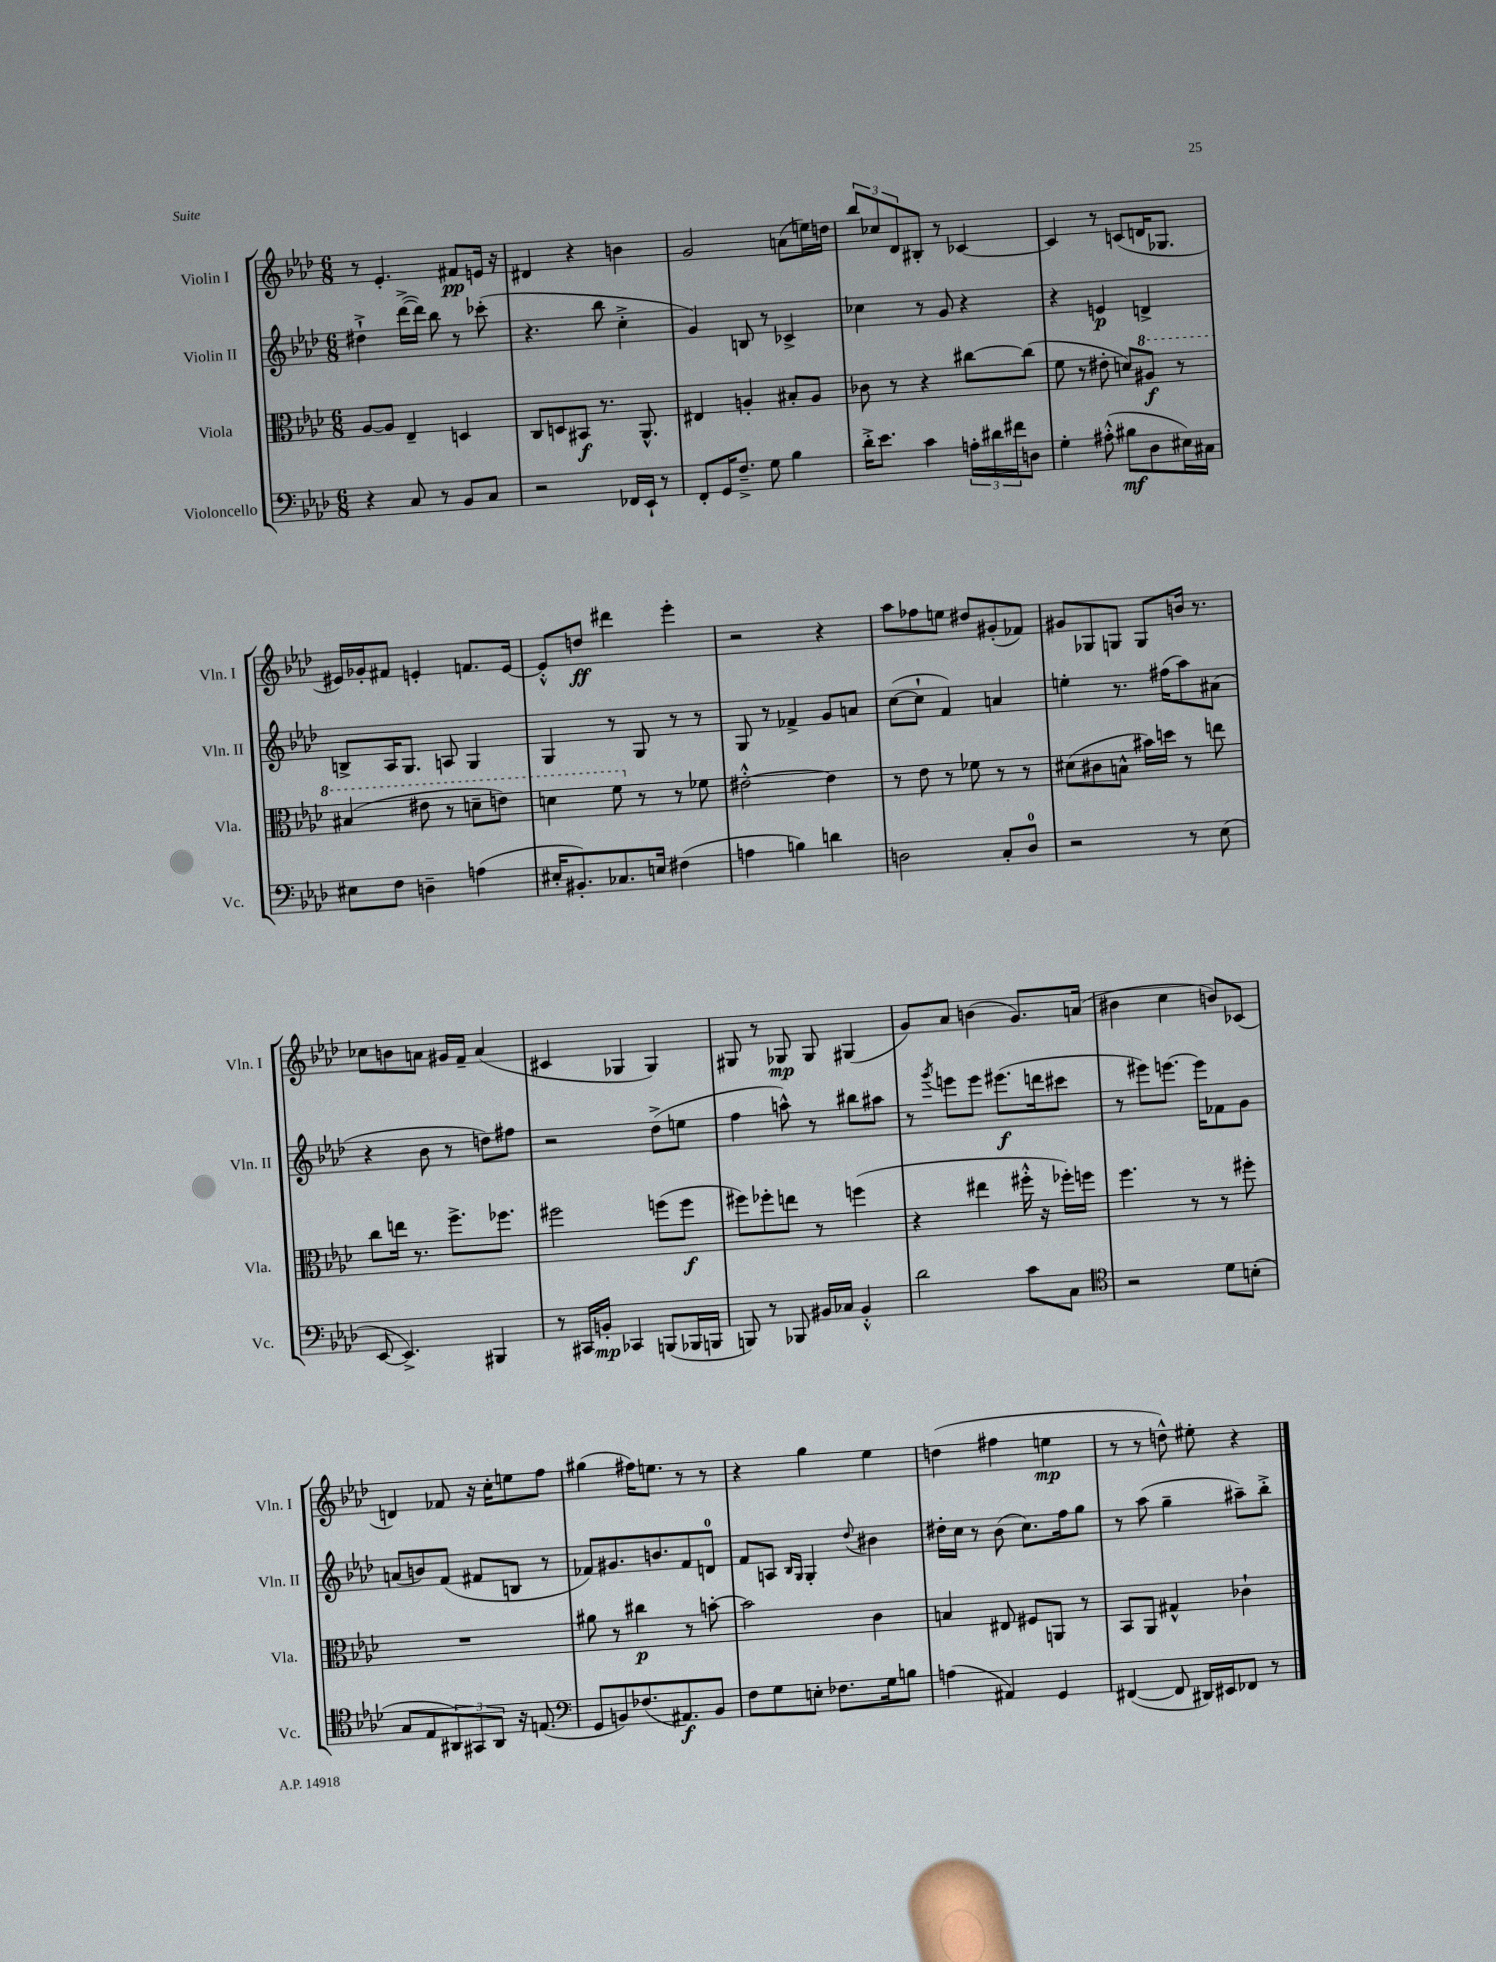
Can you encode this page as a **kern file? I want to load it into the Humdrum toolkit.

**kern	**kern	**kern	**kern
*staff4	*staff3	*staff2	*staff1
*clefF4	*clefC3	*clefG2	*clefG2
*k[b-e-a-d-]	*k[b-e-a-d-]	*k[b-e-a-d-]	*k[b-e-a-d-]
*M6/8	*M6/8	*M6/8	*M6/8
4r	[8A-/L	4dd#`^\	8r
.	8A-/]J	.	4.e-'/
8C/	4E-~/	([16ddd-^\LL	.
.	.	16ddd-\]JJ)	.
8r	.	8bb-\	.
8BB-/L	4D/	8r	8f#/L
8C/J	.	(8ccc-'\	16e/Jk
.	.	.	16r
=	=	=	=
2r	8C/L	4.r	4d#/
.	8D/	.	.
.	8BB#/J	.	4r
.	8.r	8bb-\	.
16FF-/LL	.	4cc'^\	4b\
16EE-`/JJ	8.AA-^^/	.	.
8r	.	.	.
=	=	=	=
8FF'/L	4E#/	4g/)	2g/
16GG/K	.	.	.
8.F~^/J	.	.	.
.	4A'/	8B/	.
8G\	.	8r	.
4B-\	8B#'/L	4c-^/	(8a\L
.	8A/J	.	16ee\L)
.	.	.	16dd\JJ
=	=	=	=
16d-'^\LK	8c-\	4cc-\	12bb-/L
8.e-\J	.	.	.
.	.	.	12cc-/
.	8r	.	.
.	.	.	12d-/
4c\	4r	8r	8B#'/J
.	.	8g/	8r
24A'\LL	[8cc#\L	4r	[4c-/
24d#\	.	.	.
24f#\J	.	.	.
8D\J	(8cc#\]J	.	.
=	=	=	=
4G'\	8f\	4r	4c-/]
.	8r	.	.
(8A#'^^\	8e#'\	4e/	8r
8B#\L	8d/L)	.	(8c/L
8D-\	8a#/J	4d^/	16d/K
.	.	.	8.G-/J
16E#\L)	8r	.	.
16C#\JJ	.	.	.
=	=	=	=
8E#\L	(4b#/	8B^/L	16e#/LL)
.	.	.	16g-'/J
8F\J	.	16A-/K	8f#/J
.	.	8.G/J	.
4D~\	8ee#\	.	4e'/
.	8r	8A/	.
(4A\	8dd~\L	4G/	8.f/L
.	8ee\J)	.	.
.	.	.	[16e/Jk
=	=	=	=
16E#'/LK	4dd\	4G/	8e'^^/]L
8.BB#'/)	.	.	.
.	.	.	8dd/J
8.C-/	8ff\	8r	4ddd#\
.	8r	8G/	.
16E/Jk	.	.	.
(4F#\	8r	8r	4eee-'\
.	8f-\	8r	.
=	=	=	=
4A\	[2e#'^^\	8G/	2r
.	.	8r	.
4B\)	.	4f-^/	.
4d\	4e#\]	8g/L	4r
.	.	8a/J	.
=	=	=	=
2D\	8r	([8cc\L	8aa-\L
.	8e-\	8cc`\]J	8ff-\
.	8r	4f/)	8ee\J
.	8f-\	.	8dd#/L
8C'/L	8r	4a/	(8g#'/
8D/J	8r	.	8f-/J)
=	=	=	=
2r	(8d#\L	4ee'\	8g#/L
.	8c#\	.	8G-/
.	8B^^\J	8.r	8G/J
.	16b#\LL)	.	8G/L
.	16dd\JJ	(16ff#\LK	.
8r	8r	8aa-\)	16b/Jk
.	.	.	8.r
(8E-\	8ee\	(8a#\J	.
=	=	=	=
[8EE-/	8cc\L	4r	8cc-\L
4.EE-^/])	16ee\Jk	.	8b\
.	8.r	.	.
.	.	8b-\	8a\J
.	8.ff^\L	8r	16g#/LL
.	.	.	16f~/JJ
4BBB#/	.	8dd\L)	(4a/
.	8.ff-\J	.	.
.	.	8ff#\J	.
=	=	=	=
8r	2ff#\	2r	4c#/
16CC#/LL	.	.	.
16BB'/JJ	.	.	.
4CC-/	.	.	4G-/
(8BBB/L	(8ff\L	(8dd-^\L	4G-/)
16BBB-/L	8ff\J	8ee\J	.
16BBB/JJ	.	.	.
=	=	=	=
8BBB/)	8ff#\L)	4ff\	8G#/
8r	8ff-'\	.	8r
8BBB-/	8ee\J	8aa^^\)	8G-/
16BB#/LL	8r	8r	8G-/
16C-/JJ	.	.	.
4BB#'^^/	(4ff\	8bb#\L	(4G#/
.	.	8aa#\J	.
=	=	=	=
2d-\	4r	8r	8g/L)
.	.	8qggg/	.
.	.	8eee\L	8a-/J
.	4ee#\	8eee\J	(4b\
.	.	(8.eee#\L	.
8c\L	16ff#'^^\	.	8.g/L)
.	16r	16ddd\k	.
8C\J	16ff-'\LL)	8ccc#\J	.
.	16ff\JJ	.	(16a/Jk
=	=	=	=
*clefC4	*	*	*
2r	4.ff\	8r	4b#\
.	.	8eee#\L)	.
.	.	[8.eee\J	4cc\
.	8r	.	.
.	.	16eee\]LK	.
8d-\L	8r	8f-\	8b/L)
(8B'\J	8ff#'\	8g\J	(8c-/J
=	=	=	=
8G/L	2.r	(8a/L	4d/)
8E-/	.	8b/)	.
12AA#/)	.	(8f/J	8f-/
12GG#/	.	.	.
.	.	8f#/L	16r
12AA#/J	.	.	.
.	.	.	16cc'\LK
16r	.	8B/J	8ee\
(8.E/	.	.	.
.	.	8r	8ff\J
=	=	=	=
*clefF4	*	*	*
8GG/L	8a#\	8f-/L)	(4gg#\
8BB/)	8r	8.g#/	.
(8.F-/	4cc#\	.	16ff#\LK)
.	.	8.b/	8.ee\J
8.AA#/)	.	.	.
.	8r	8f-/	8r
8BB/J	[8b'\	8d/J	8r
=	=	=	=
8F\L	2b\]	8f/L	4r
8G\	.	8A/J	.
.	.	16qqB-/LL	.
.	.	16qqG/JJ	.
8E'\J	.	4G'/	4gg\
8.F-\L	.	.	.
.	.	8qqdd-/	.
.	4c\	4b#\	4ee-\
16G\k	.	.	.
8B\J	.	.	.
=	=	=	=
(4A\	4B/	16dd#'\LL	(4dd\
.	.	16cc\JJ	.
.	.	8r	.
4AA#/)	8E#/	(8b-\	4ff#\
.	8F#/L	8.cc\L)	.
4GG/	8AA/J	.	4ee\
.	.	16ff\k	.
.	8r	8gg\J	.
=	=	=	=
([4FF#/	8BB-/L	8r	8r
.	8AA-/J	(8aa-\	8r
8FF#/]	4G#^^/	4gg~\	8dd^^\)
16DD#/LL)	.	.	8ee#'\
16EE#/J	.	.	.
8FF-/J	4c-`\	8aa#~\L)	4r
8r	.	8bb-'^\J	.
==	==	==	==
*-	*-	*-	*-
